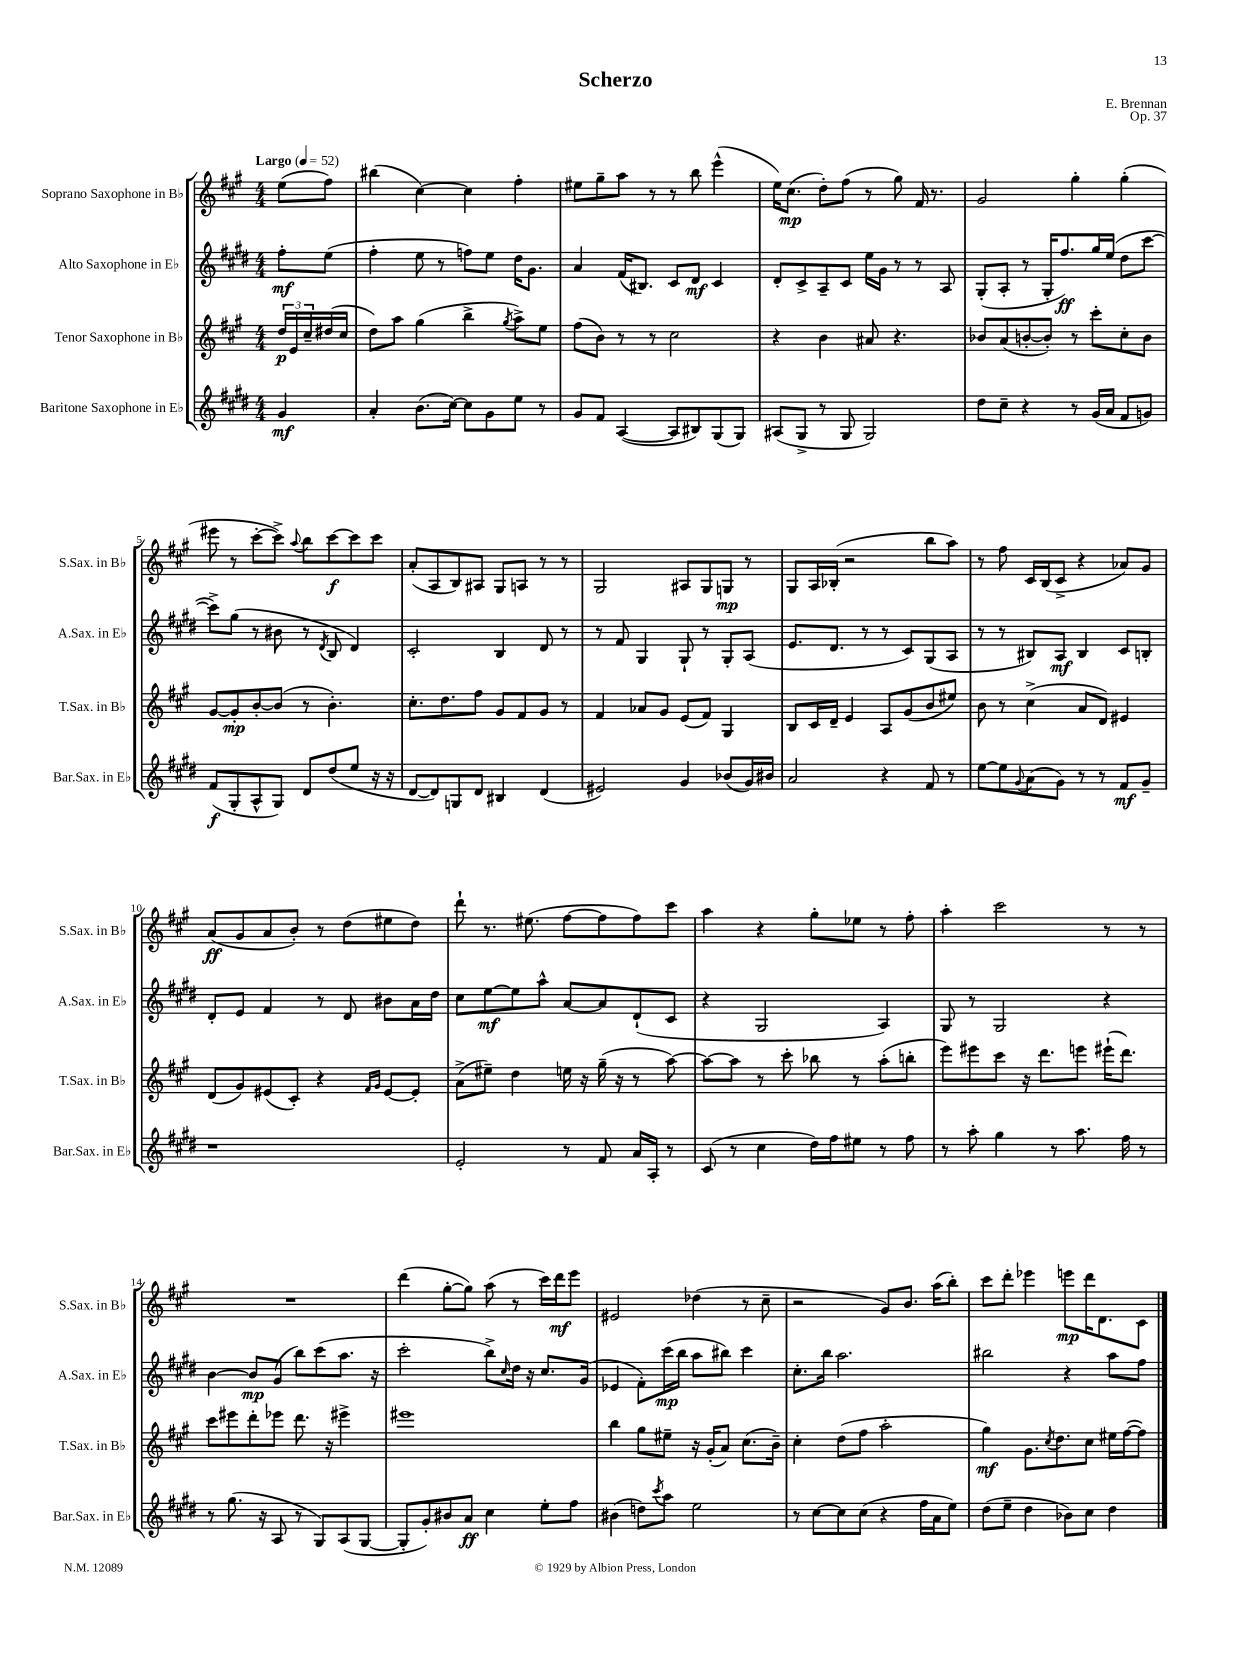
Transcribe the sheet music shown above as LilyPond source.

\header { title = "Scherzo" composer = "E. Brennan" opus = "Op. 37" }
<<
\new StaffGroup <<
\new Staff = "s0" \with { instrumentName = "Soprano Saxophone in Bb" shortInstrumentName = "S.Sax. in Bb" } {
    \clef treble \key a \major \numericTimeSignature \time 4/4 \partial 4 \tempo "Largo" 4 = 52
    e''8( fis''8) |
    bis''4( cis''4~) cis''4 fis''4-. |
    eis''8 gis''8-- a''8 r8 r8 b''8 e'''4-^( |
    e''16) cis''8.\mp( d''8-.) fis''8( r8 gis''8) fis'16 r8. |
    gis'2 gis''4-. gis''4-.( |
    eis'''8 r8 cis'''8~-. cis'''8->) \appoggiatura { a''8 } b''8 cis'''8~\f cis'''8 cis'''8 |
    a'8-.( a8 b8) ais8 gis8 a8 r8 r8 |
    gis2 ais8 gis8 g8\mp r8 |
    gis8 a16 bes16-.( r2 b''8 a''8) |
    r8 fis''8 cis'16 b16( cis'8-> r4 aes'8) gis'8 |
    a'8\ff( gis'8 a'8 b'8-.) r8 d''8( eis''8 d''8) |
    d'''8-! r8. eis''8.( fis''8~ fis''8 fis''8) cis'''8 |
    a''4 r4 gis''8-. ees''8 r8 fis''8-. |
    a''4-. cis'''2 r8 r8 |
    R1 |
    d'''4( gis''8~-. gis''8) a''8( r8 cis'''16) d'''16\mf e'''8 |
    eis'2 des''4( r8 cis''8-- |
    r2 gis'8) b'8. a''16( b''8-.) |
    cis'''8 d'''8-. ees'''4 e'''8\mp d'''16 d'8. cis'8 \bar "|." |
}
\new Staff = "s1" \with { instrumentName = "Alto Saxophone in Eb" shortInstrumentName = "A.Sax. in Eb" } {
    \clef treble \key e \major \numericTimeSignature \time 4/4 \partial 4
    fis''8-.\mf e''8( |
    fis''4-. e''8 r8 f''8) e''8 dis''16 gis'8. |
    a'4 fis'16( bis8.) cis'8 dis'8\mf cis'4 |
    dis'8-. cis'8-> a8-- cis'8 e''16 gis'16 r8 r8 a8 |
    gis8-.( a8-. r8 gis16-. fis''8.\ff) gis''16 e''16( dis''8 cis'''8~ |
    cis'''8->) gis''8( r8 bis'8 r8 \acciaccatura { dis'8 } b8 dis'4) |
    cis'2-. b4 dis'8 r8 |
    r8 fis'8 gis4 gis8-! r8 gis8-. a8( |
    e'8. dis'8. r8 r8 cis'8) gis8( a8 |
    r8 r8 bis8) a8\mf bis4 cis'8 b8-. |
    dis'8-. e'8 fis'4 r8 dis'8 bis'8 a'16 dis''16 |
    cis''8 e''8~\mf e''8 a''8-^ a'8~ a'8 dis'8-!( cis'8 |
    r4 gis2 a4) |
    gis8 r8 gis2 r4 |
    b'4~ b'8\mp gis'8( b''8) cis'''8( a''8. r16 |
    cis'''2-. b''8->) \grace { cis''16 } dis''16 r16 cis''8. gis'16( |
    ees'4 fis'8-.) cis'''16\mp( b''16 a''8 bis''8) cis'''4 |
    cis''8.-. b''16 a''2. |
    bis''2 r4 a''8 fis''8 \bar "|." |
}
\new Staff = "s2" \with { instrumentName = "Tenor Saxophone in Bb" shortInstrumentName = "T.Sax. in Bb" } {
    \clef treble \key a \major \numericTimeSignature \time 4/4 \partial 4
    \tuplet 3/2 { d''16\p e'16 cis''16-- } dis''16( cis''16 |
    d''8) a''8 gis''4( b''4-> \acciaccatura { gis''8 } a''8->) e''8 |
    fis''8( b'8) r8 r8 cis''2 |
    r4 b'4 ais'8 r4. |
    bes'8 a'8( b'8~-. b'8-.) r8 cis'''8-. cis''8-. b'8 |
    gis'8~ gis'8-.\mp b'8~-. b'8( r8 b'4.-.) |
    cis''8.-. d''8. fis''8 gis'8 fis'8 gis'8 r8 |
    fis'4 aes'8 gis'8 e'8( fis'8) gis4 |
    b8 cis'16 d'16-- e'4 a8 gis'8( b'8 eis''8) |
    b'8 r8 cis''4->( a'8 d'8) eis'4 |
    d'8( gis'8) eis'8( cis'8-.) r4 \grace { fis'16 gis'16 } eis'8~ eis'8-. |
    a'8->( eis''8--) d''4 e''16 r16 gis''16--( r16 r8 a''8~) |
    a''8~ a''8 r8 cis'''8-. bes''8 r8 a''8-.( b''8-. |
    e'''8) eis'''8 cis'''8 r16 d'''8. e'''8 eis'''16-!( d'''8.) |
    cis'''8 eis'''8 d'''8-. ees'''8 d'''8. r16 eis'''4-> |
    eis'''1 |
    b''4 gis''8 eis''8-- r16 gis'16-.( a'8) cis''8.( b'16--) |
    cis''4-. d''8( fis''8 a''2-. |
    gis''4\mf) gis'8. \acciaccatura { cis''8 } d''8. cis''8 eis''16 fis''16~( fis''8) \bar "|." |
}
\new Staff = "s3" \with { instrumentName = "Baritone Saxophone in Eb" shortInstrumentName = "Bar.Sax. in Eb" } {
    \clef treble \key e \major \numericTimeSignature \time 4/4 \partial 4
    gis'4\mf |
    a'4-. b'8.( cis''16~) cis''8 gis'8 e''8 r8 |
    gis'8 fis'8 a4~( a8 bis8) gis8( gis8) |
    ais8( gis8-> r8 gis8 gis2) |
    dis''8 cis''8-- r4 r8 gis'16( a'16 fis'8 g'8) |
    fis'8\f( gis8-. a8-^ gis8) dis'8 dis''8( e''8 r16 r16 |
    dis'8~ dis'8) g8 dis'8 bis4 dis'4( |
    eis'2) gis'4 bes'8( gis'16) bis'16 |
    a'2 r4 fis'8 r8 |
    e''8~ e''8 \appoggiatura { gis'8 } a'8( gis'8) r8 r8 fis'8\mf gis'8-- |
    r1 |
    e'2-. r8 fis'8 a'16 a16-. r8 |
    cis'8( r8 cis''4 dis''16) fis''16 eis''8 r8 fis''8 |
    r8 a''8-. gis''4 r8 a''8. fis''16 r8 |
    r8 gis''8.( r16 a8 r8 gis8) a8( gis8~ |
    gis8-. gis'8-.) bis'8 a'8\ff cis''4 e''8-. fis''8 |
    bis'4( d''8) \acciaccatura { cis'''8 } a''8 e''2 |
    r8 cis''8~ cis''8 cis''8( r4 fis''16 a'16 e''8) |
    dis''8( e''8-- dis''4 bes'8) cis''8 dis''4 \bar "|." |
}
>>
>>
